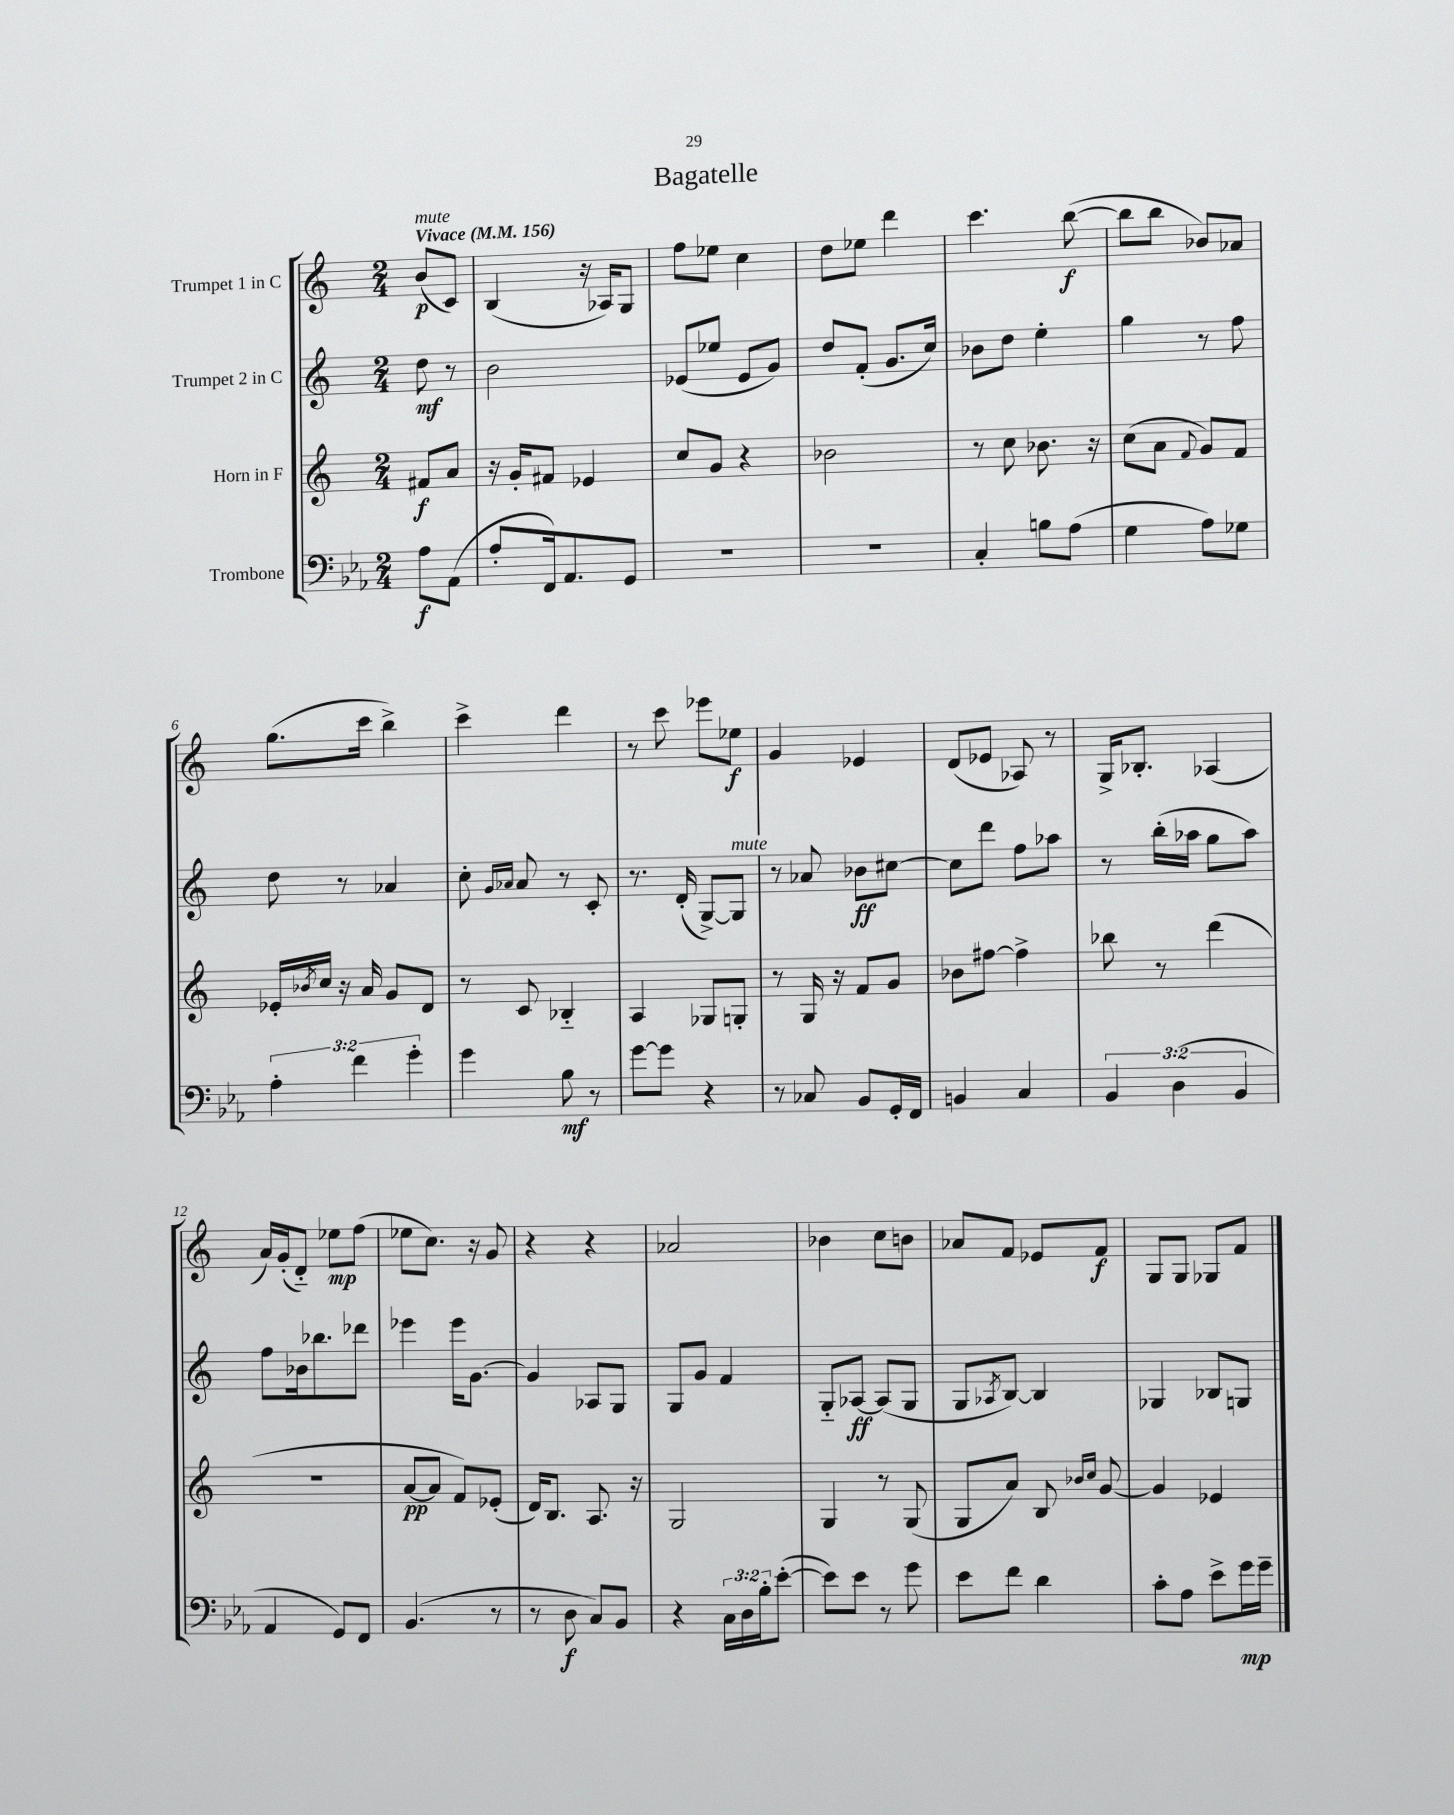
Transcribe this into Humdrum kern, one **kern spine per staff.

**kern	**dynam	**kern	**dynam	**kern	**dynam	**kern	**dynam
*part4	*part4	*part3	*part3	*part2	*part2	*part1	*part1
*staff4	*staff4	*staff3	*staff3	*staff2	*staff2	*staff1	*staff1
*I"Trombone	*	*I"Horn in F	*	*I"Trumpet 2 in C	*	*I"Trumpet 1 in C	*
*clefF4	*	*clefG2	*	*clefG2	*	*clefG2	*
*k[b-e-a-]	*	*k[]	*	*k[]	*	*k[]	*
*M2/4	*	*M2/4	*	*M2/4	*	*M2/4	*
*MM156	*	*MM156	*	*MM156	*	*MM156	*
=	=	=	=	=	=	=	=
!	!	!	!	!	!	!LO:TX:a:B:t=Vivace	!
!	!	!	!	!	!	!LO:TX:a:i:t=mute	!
8A-\L	f	8f#X/L	f	8dd\	mf	(8b/L	p
(8AA-\J	.	8a/J	.	8r	.	8c/J)	.
=1	=1	=1	=1	=1	=1	=1	=1
8A-'/L	.	16r	.	2b\	.	(4B/	.
.	.	16g'/KL	.	.	.	.	.
16FF/k)	.	8f#X/J	.	.	.	.	.
8.AA-/	.	.	.	.	.	.	.
.	.	4e-X/	.	.	.	16r	.
.	.	.	.	.	.	16A-X/KL)	.
8GG/J	.	.	.	.	.	8G/J	.
=2	=2	=2	=2	=2	=2	=2	=2
2r	.	8cc/L	.	(8e-X/L	.	8ff\L	.
.	.	8g/J	.	8ee-X/J	.	8ee-X\J	.
.	.	4r	.	8e-/L	.	4cc\	.
.	.	.	.	8g/J)	.	.	.
=3	=3	=3	=3	=3	=3	=3	=3
2r	.	2b-X\	.	8dd/L	.	8dd\L	.
.	.	.	.	(8f'/J	.	8ee-X\J	.
.	.	.	.	8.g/L	.	4ddd\	.
.	.	.	.	16cc/Jk)	.	.	.
=4	=4	=4	=4	=4	=4	=4	=4
4C'/	.	8r	.	8b-X\L	.	4.ccc\	.
.	.	8cc\	.	8dd\J	.	.	.
8Bn\L	.	8.b-X\	.	4ee'\	.	.	.
(8A-\J	.	.	.	.	.	([8bb\	f
.	.	16r	.	.	.	.	.
=5	=5	=5	=5	=5	=5	=5	=5
4G\	.	(8cc\L	.	4gg\	.	8bb\L]	.
.	.	8a\J	.	.	.	8bb\J	.
.	.	8qqf/	.	.	.	.	.
8A-\L)	.	8g/L)	.	8r	.	8b-X/L)	.
8G-X\J	.	8f/J	.	8ff\	.	8a-X/J	.
!!LO:LB:g=z
=6	=6	=6	=6	=6	=6	=6	=6
6A-'\	.	16e-X'/LL	.	8dd\	.	(8.gg\L	.
.	.	8qb-X/	.	.	.	.	.
.	.	16cc/JJ	.	.	.	.	.
.	.	16r	.	8r	.	.	.
6f\	.	.	.	.	.	.	.
.	.	16a/	.	.	.	16ccc\Jk	.
.	.	8g/L	.	4a-X/	.	4bb^\)	.
6g'\	.	.	.	.	.	.	.
.	.	8d/J	.	.	.	.	.
=7	=7	=7	=7	=7	=7	=7	=7
4g\	.	8r	.	8cc'\	.	4ccc^\	.
.	.	.	.	16qqg/LL	.	.	.
.	.	.	.	16qqa-X/JJ	.	.	.
.	.	8c/	.	8a-/	.	.	.
8B-\	mf	4B-X/	.	8r	.	4ddd\	.
8r	.	.	.	8c'/	.	.	.
=8	=8	=8	=8	=8	=8	=8	=8
[8g\L	.	4A/	.	8.r	.	8r	.
8g\J]	.	.	.	.	.	8ccc\	.
.	.	.	.	(16d'/	.	.	.
4r	.	8G-X/L	.	[8G^/L)	.	8eee-X\L	.
!	!	!	!	!LO:TX:a:i:t=mute	!	!	!
.	.	8Gn'/J	.	8G/J]	.	8ee-X\J	f
=9	=9	=9	=9	=9	=9	=9	=9
8r	.	8r	.	8r	.	4g/	.
8C-X/	.	16G/	.	8a-X/	.	.	.
.	.	16r	.	.	.	.	.
8BB-/L	.	8f/L	.	8b-X\L	ff	4e-X/	.
16GG'/L	.	8g/J	.	[8cc#X\J	.	.	.
16FF/JJ	.	.	.	.	.	.	.
=10	=10	=10	=10	=10	=10	=10	=10
4BBn/	.	8b-X\L	.	8cc#\L]	.	(8d/L	.
.	.	[8ff#X\J	.	8ddd\J	.	8e-X/J	.
4C/	.	4ff#^\]	.	8ff\L	.	8A-X/)	.
.	.	.	.	8aa-X\J	.	8r	.
=11	=11	=11	=11	=11	=11	=11	=11
6BB-/	.	8bb-X\	.	8r	.	16G^/KL	.
.	.	.	.	.	.	8.B-X'/J	.
.	.	8r	.	(16bb'\LL	.	.	.
(6D\	.	.	.	.	.	.	.
.	.	.	.	16aa-X\JJ	.	.	.
.	.	(4ddd\	.	8gg\L	.	(4A-X/	.
6BB-/	.	.	.	.	.	.	.
.	.	.	.	8aa-\J)	.	.	.
!!LO:LB:g=z
=12	=12	=12	=12	=12	=12	=12	=12
4AA-/	.	2r	.	8ff\L	.	16a/LL)	.
.	.	.	.	.	.	(16g'/J	.
.	.	.	.	16b-X\k	.	8d/J)	.
.	.	.	.	8.bb-X\	.	.	.
8GG/L)	.	.	.	.	.	8ee-X\L	mp
8FF/J	.	.	.	8ddd-X\J	.	(8ff\J	.
=13	=13	=13	=13	=13	=13	=13	=13
(4.BB-/	.	[8a/L	pp	4eee-X\	.	8ee-X\L	.
.	.	8a/J]	.	.	.	8.cc\J)	.
.	.	8f/L)	.	16eee-\KL	.	.	.
.	.	.	.	[8.g\J	.	16r	.
8r	.	(8e-X'/J	.	.	.	8g/	.
=14	=14	=14	=14	=14	=14	=14	=14
8r	.	16d/KL)	.	4g/]	.	4r	.
.	.	8.B/J	.	.	.	.	.
8D\	f	.	.	.	.	.	.
8C/L)	.	8.A/	.	8A-X/L	.	4r	.
8BB-/J	.	.	.	8G/J	.	.	.
.	.	16r	.	.	.	.	.
=15	=15	=15	=15	=15	=15	=15	=15
4r	.	2G/	.	8G/L	.	2a-X/	.
.	.	.	.	8g/J	.	.	.
24C\LL	.	.	.	4f/	.	.	.
24D\	.	.	.	.	.	.	.
24B-'\J	.	.	.	.	.	.	.
([8e-'\J	.	.	.	.	.	.	.
=16	=16	=16	=16	=16	=16	=16	=16
8e-\L])	.	4G/	.	8G/L	.	4b-X\	.
8e-\J	.	.	.	[8A-X/J	ff	.	.
8r	.	8r	.	(8A-/L]	.	8cc\L	.
8g\	.	(8G/	.	8G/J	.	8bn\J	.
=17	=17	=17	=17	=17	=17	=17	=17
8e-\L	.	8G/L	.	8G/L	.	8a-X/L	.
.	.	.	.	8qA-X/	.	.	.
8f\J	.	8a/J)	.	[8B/J)	.	8f/J	.
4d\	.	8B/	.	4B/]	.	8e-X/L	.
.	.	16qqb-X/LL	.	.	.	.	.
.	.	16qqcc/JJ	.	.	.	.	.
.	.	[8g/	.	.	.	8f/J	f
=18	=18	=18	=18	=18	=18	=18	=18
8c'\L	.	4g/]	.	4G-X/	.	8G/L	.
8A-\J	.	.	.	.	.	8G/J	.
8e-^\L	.	4e-X/	.	8B-X/L	.	8G-X/L	.
16g\L	mp	.	.	8Gn/J	.	8f/J	.
16g~\JJ	.	.	.	.	.	.	.
==	==	==	==	==	==	==	==
*-	*-	*-	*-	*-	*-	*-	*-
